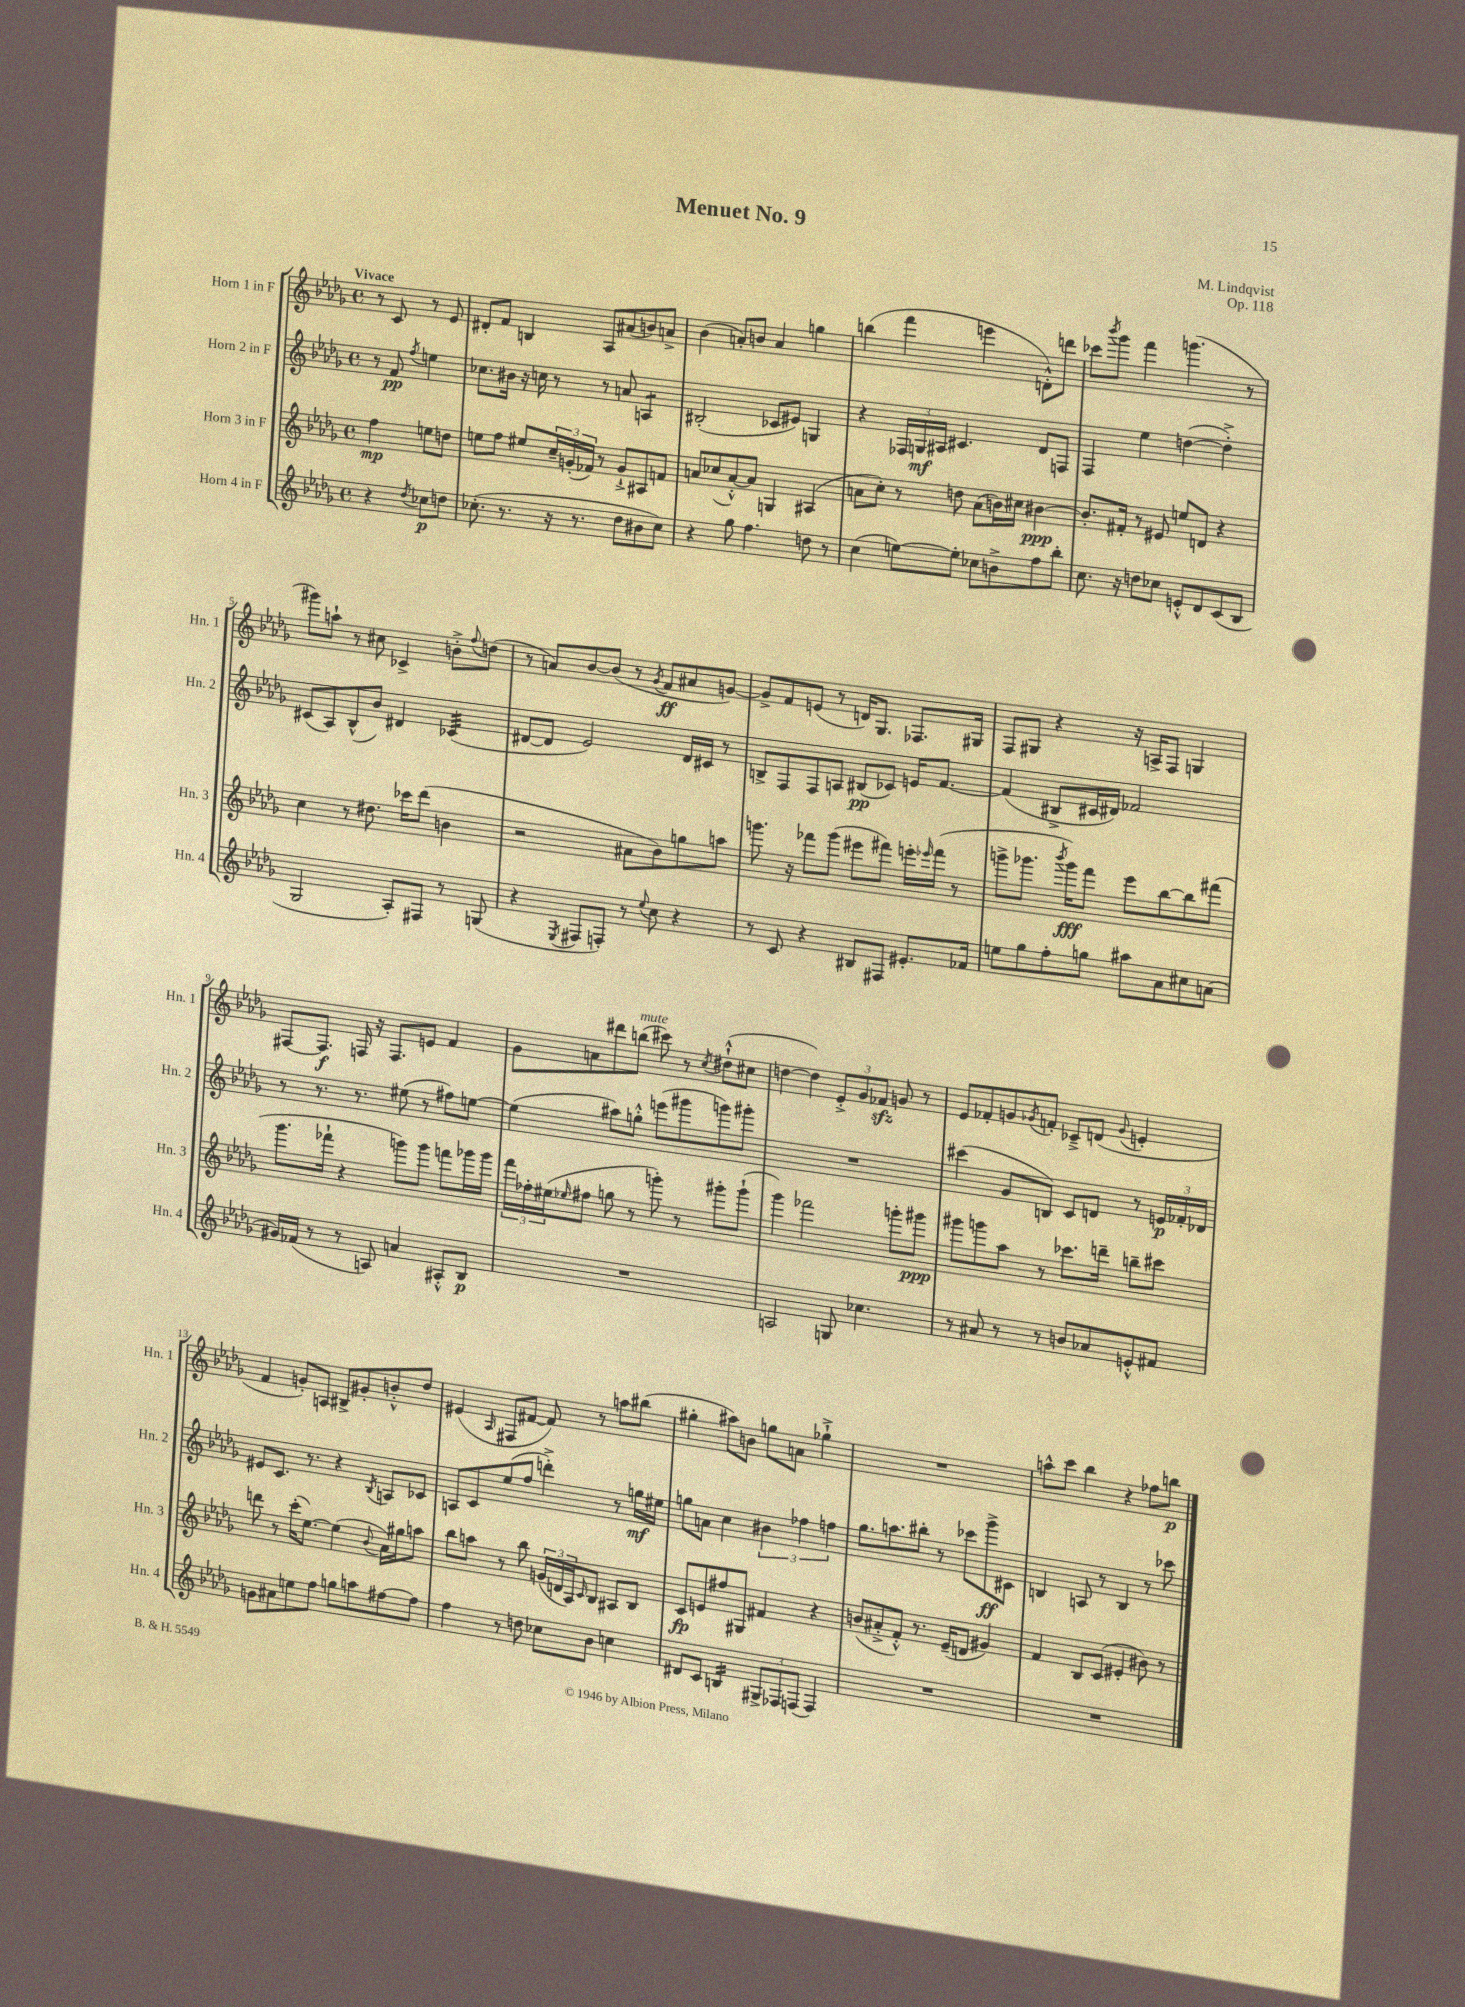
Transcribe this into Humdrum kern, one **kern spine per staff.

**kern	**kern	**kern	**kern
*staff4	*staff3	*staff2	*staff1
*clefG2	*clefG2	*clefG2	*clefG2
*k[b-e-a-d-g-]	*k[b-e-a-d-g-]	*k[b-e-a-d-g-]	*k[b-e-a-d-g-]
*M4/4	*M4/4	*M4/4	*M4/4
*met(c)	*met(c)	*met(c)	*met(c)
4r	4ff\	8r	8r
.	.	8f/	8c/
8qdd-/	.	8qff/	.
8cc-\L	8ee\L	4ee\	8r
8dd\J	8dd\J	.	8e-/
=	=	=	=
(8.cc-'\	8ee\L	8.cc-\L	8d#'/L
.	8ff\J	.	8f/J
8.r	.	16b#\Jk	.
.	8ee#/L	16r	4B/
.	.	16cc\	.
16r	24cc~/L	8r	.
.	(24g'/	.	.
8.r	.	.	.
.	24f-/JJ)	.	.
.	8r	8r	8A-/L
8dd-\L	8g`^/L	8a/	(8a#/
8b#\	8A#/	4A/	8b/)
8cc-\J)	8f/J	.	8a^/J
=	=	=	=
4r	8a/L	(2B#'/	(4b-\
.	(8cc-/	.	.
8gg-\	[8a'^^/)	.	8a'/L)
4.ff\	8a/]J	.	8b/J
.	4G/	8c-/L	4a/
.	.	8e#/J)	.
8dd\	(4A#/	4G/	4gg\
8r	.	.	.
=	=	=	=
(4cc\	8a\L	4r	(4bb\
.	8cc'\J)	.	.
[8ee\L)	8r	24F-/LL	4fff\
.	.	24G/	.
.	.	24A#/JJ	.
8ee'\]J	8dd\	4.c#/	.
8cc-\L	(8a\L	.	4eee\
8b^\	16b\L)	.	.
.	16cc#\JJ	.	.
8ff\	[4b#\	8d-/L	8d'^^\L)
8bb-'\J	.	8F/J	8ddd\J
=	=	=	=
8.cc\	8.b#'/]L	4F/	8ccc-\L
.	.	.	8qbbb-/
.	.	.	8ggg-\J
16r	16f#'/Jk	.	.
8dd\L	8r	4ee-\	4fff\
8cc-\J	8e#/	.	.
8e'^^/L	8ee/L	([4dd\	(4.ggg\
8d-/	8d/J	.	.
(8c/	4r	4dd'^\])	.
8B-/J	.	.	8r
=	=	=	=
2G-/	4cc\	(8c#/L	8ggg#\L)
.	.	8A-/)	8aa`\J
.	8r	(8B-^^/	8r
.	8.dd#\	8b-/J)	8cc#\
8A-'/L)	.	4d#/	4c-^/
.	16ccc-\LK	.	.
8F#/J	(8ddd-\J	.	.
8r	4b\	(4c-/	8b'^\L
.	.	.	8qqff/
(8G/	.	.	(8dd\J
=	=	=	=
4r	2r	[8d#/L	8r
.	.	8d#/]J	8a/L)
8qE-/	.	.	.
8F#/L	.	2e-/)	[8b-/
8F'/J)	.	.	(8b-/]J
8r	8a#\L	.	8r
8qqee-/	.	.	8qg-/
8cc\	8b-\)	.	8f/L
4r	8gg\	16d#/LL	8a#/
.	.	16c#/JJ	.
.	8aa\J	8r	[8g/J)
=	=	=	=
8r	8.ggg\	8B^/L	8g^/]L
8c/	.	8F/	8f/
.	16r	.	.
4r	8fff-\L	8F/	(8e/J
.	(8ggg\J	8A/J	8r
8B#/L	8eee#\L	(8B#/L	16d/LK)
.	.	.	8.G-/J
8F#/J	8fff#\J)	8c-/J)	.
8.e#'/L	16eee'\LL	16e/LK	8.F-/L
.	16qqeee-/	.	.
.	(16fff#\JJ	[8.f/J	.
.	8r	.	.
16f-/Jk	.	.	16G#/Jk
=	=	=	=
8ee\L	8ggg^\L	(4f/]	8F/L
8gg-\	8.ggg-\J	.	8G#/J
8ff'\	.	8B#^/L	4r
.	8qbbb-/	.	.
.	16ggg-\LK)	.	.
8gg\J	8fff\J	16c#/L	.
.	.	16d#/JJ)	.
8aa#\L	8eee-\L	2f-/	16r
.	.	.	16A^/LK
8a-\	[8bb-\	.	8F/J
8cc#\	8bb-\]	.	4G/
(8a\J	(8fff#\J	.	.
=	=	=	=
16g#/LL)	8.ggg-\L	8r	[8F#/L
(16f-/JJ	.	.	.
8r	.	8.r	8.F#/]J
.	16fff-`\Jk	.	.
8r	4r	.	.
.	.	8.r	16F/
8A/)	.	.	16r
.	.	.	8.F/L
4a/	8ggg\L)	(8ee#\	.
.	8ggg\J	8r	8e/J
8A#'^^/L	8fff\L	8ff#\L)	4f/
8B-/J	16ggg-\L	[8ee\J	.
.	16ggg-\JJ	.	.
=	=	=	=
1r	24fff\LL	(4ee\]	8g-\L
.	24ff-'\	.	.
.	(24ee#\J	.	.
.	16qqee-/	.	.
.	8ff#\J	.	8a\
.	8gg\	8aa#\L)	8ddd#\
.	8r	8gg'^^\J	(8bb\J
.	8ggg'\)	(8eee\L	8ccc#\)
.	8r	8ggg#\	8r
.	.	.	8qcc/
.	8ggg#'\L	8ggg\)	(8dd#`^^\L
.	(8ggg#`\J	8ggg#'\J	8cc#\J
=	=	=	=
2A/	4ggg-\)	1r	[4dd\
.	2fff-\	.	4dd\])
8G/	.	.	12e-'^/L
.	.	.	12g-/
4.cc-\	.	.	.
.	.	.	12f-/J
.	8ggg'\L	.	8g/
.	8ggg#\J	.	8r
=	=	=	=
8r	8ggg#\L	(4ccc#\	8e-/L
8a#/	8ggg\	.	8f-'/
8r	8aa-\J	8g-/L	8g/
.	.	.	8qg-/
8r	8r	8B/J)	8f'/J
8b/L	8.ccc-\L	8c/L	8c-~^/L
8a-/	.	8d/J	(8d/J
.	16ddd~\Jk	.	.
.	.	.	8qqg-/
8e'^^/	8bb~\L	8r	4e'/
8f#/J	8ccc#\J	24e/LL	.
.	.	24f-'/	.
.	.	24d-/JJ	.
=	=	=	=
8g\L	8ddd\	8e#/L	4f/
8a#\	8r	8.c/J	.
8ee\	(16ccc'\LK	.	8g'/L)
.	[8.ee-\J)	8.r	.
8ff\J	.	.	8A/J
8gg\L	(4ee-\]	4r	8B#^/L
8aa\	.	.	8g#'/
.	8qqb-/	8qB-/	.
[8ff#\	16a-\LL)	8A/L	8b'^^/
.	16gg#\J	.	.
8ff#\]J	8aa\J	8c-/J	8dd-/J
=	=	=	=
4ff\	8bb-\L	8A/L	(4e#/
.	8aa\J	8c/	.
.	.	.	16qqA-/
8r	8r	(8ee-/	8F#/L
8dd\	8bb-\	8ff/J	[8f#/J
8cc-\L	(24g/LL	4ddd'^\)	8f#/])
.	24d/	.	.
.	24A-/J)	.	.
.	16qqc/	.	.
8b-\J	8B-/J	.	8r
4cc\	8A#/L	8r	8aa\L
.	8B-/J	16gg\LL	(8bb#\J
.	.	16ee#\JJ	.
=	=	=	=
8d#/L	8c/L	8gg\L	4gg#'\
8c/J	8e/	8a\J	.
4B/	8ff#/	4cc\	8aa#\L)
.	8G#/J	.	8b\J
12G#^/L	4f#/	6b#\	8gg\L
12F-/	.	.	.
.	.	.	8a\J
(12F/J	.	6ff-\	.
4F/)	4r	.	4gg-`^\
.	.	6ff\	.
=	=	=	=
1r	(8b/L	8.gg-\L	1r
.	8a#'^/	.	.
.	.	8.aa\	.
.	8f'^^/J)	.	.
.	8.r	8bb#'\J	.
.	.	8r	.
.	(16e-~/LK	.	.
.	8d/J	8ccc-\L	.
.	4g#/)	8ggg-^\	.
.	.	8c#\J	.
=	=	=	=
1r	4f/	4B/	8aa^^\L
.	.	.	8ccc\J
.	8B-/L	8A/	4bb-\
.	(8c/J	8r	.
.	4e#'/	4B/	4r
.	8b#\)	8r	8ff-\L
.	8r	8ccc-\	8bb\J
==	==	==	==
*-	*-	*-	*-
